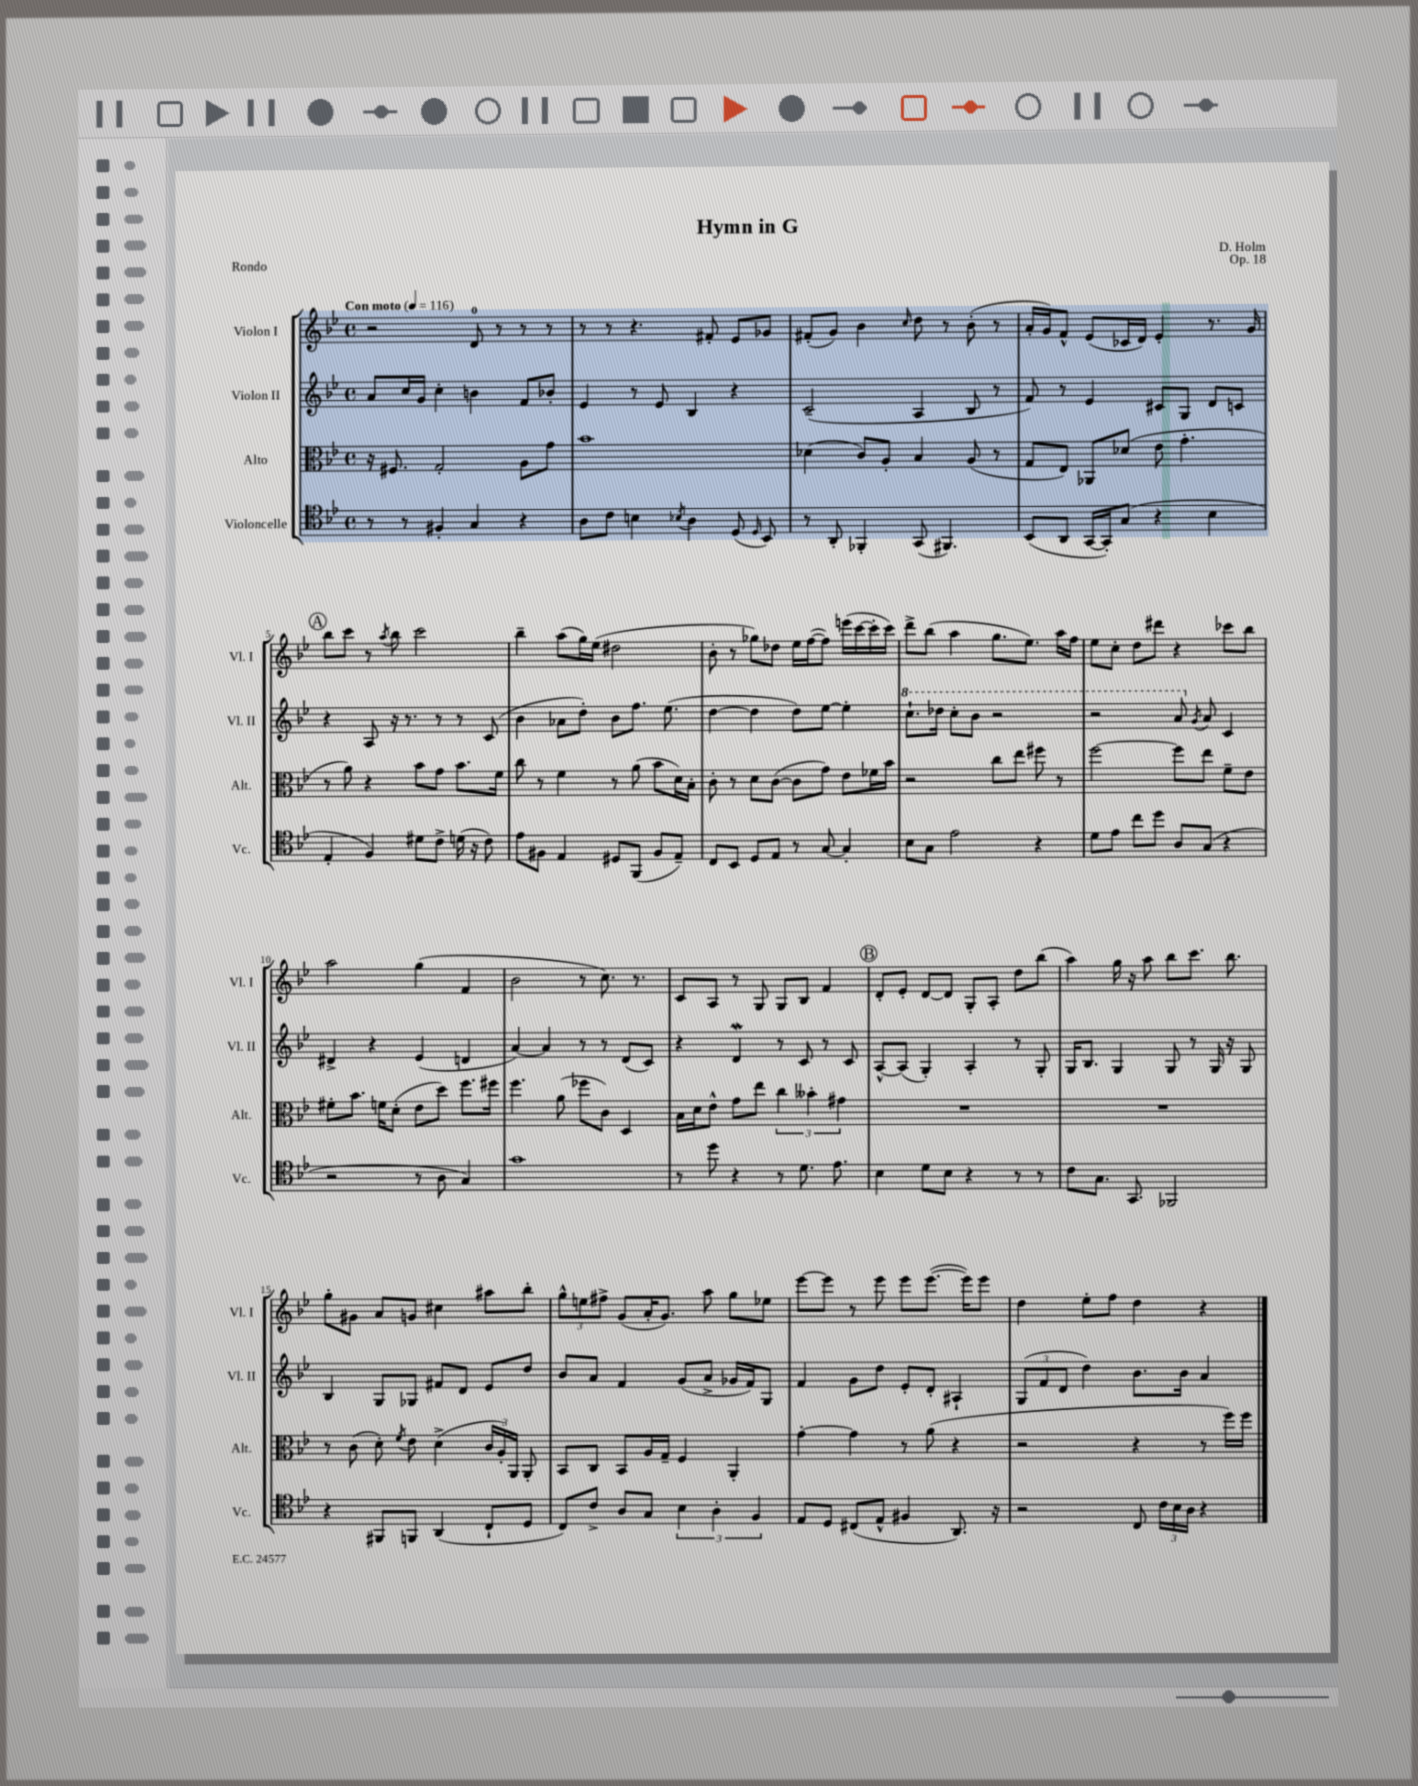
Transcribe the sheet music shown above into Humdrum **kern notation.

**kern	**kern	**kern	**kern
*staff4	*staff3	*staff2	*staff1
*clefC4	*clefC3	*clefG2	*clefG2
*k[b-e-]	*k[b-e-]	*k[b-e-]	*k[b-e-]
*M4/4	*M4/4	*M4/4	*M4/4
*met(c)	*met(c)	*met(c)	*met(c)
*MM116	*MM116	*MM116	*MM116
8r	16r	8a	2r
.	8.F#	.	.
8r	.	16cc	.
.	.	16g	.
4F#'	2G'	4cc'	.
4G	.	4b	8d
.	.	.	8r
4r	8A	8f	8r
.	8g	8b-'	8r
=	=	=	=
8A	1b-	4e-	8r
8c	.	.	8r
4B	.	8r	4.r
.	.	8e-	.
8qB-	.	.	.
4A	.	4B-	.
.	.	.	8f#'
(8D	.	4r	8e-
16qqD	.	.	.
8BB-)	.	.	8g-
=	=	=	=
8r	(4d-	(2c~	(8f#'
8AA'	.	.	8g)
4FF-'	8c)	.	4b-
.	8A'	.	.
.	.	.	16qqcc
(8GG	4B-	4A	8dd
4.FF#)	.	.	8r
.	(8A	8B-	(8b-'
.	8r	8r	8r
=	=	=	=
(8BB-	8G	8f)	16a'
.	.	.	16g)
8AA	8E-)	8r	8f^^
[16GG	8AA-	4e-	(8e-
16GG'])	.	.	.
(8G	(8d-	.	16c-
.	.	.	16d)
4r	8e-	8c#	4e-'
.	4.g'	8G	.
4B-	.	8d	8.r
.	.	8c	.
.	.	.	16g
=	=	=	=
4E-'	8r	4r	8bb-
.	8a)	.	8ccc
4F)	4r	8A	8r
.	.	.	8qaa
.	.	16r	8bb-
.	.	8.r	.
8d#	8b-	.	2ccc
8c^	8g	8r	.
(16d	8.b-	8r	.
16r	.	.	.
8c)	.	(8c	.
.	16f	.	.
=	=	=	=
8e-	8cc	4b-	4bb-~
8F#	8r	.	.
4E-	4f	8a-	(8aa
.	.	8dd')	16gg)
.	.	.	(16ee-
8D#	8r	8b-	2dd#
(8FF	(8a	8.ff	.
8F#	8b-	.	.
.	.	(8.ee-	.
8E-~)	16d)	.	.
.	16B-'	.	.
=	=	=	=
8C	8c'	[4dd	8b-'
8BB-	8r	.	8r
8D	8d	4dd]	8gg-)
8E-	([8c	.	8dd-
8r	8c]	8dd)	16ee-
.	.	.	([16ff
[8G	8g)	[8ee-	8ff])
4G']	8e-	4ee-']	(16eee
.	.	.	[16ccc
.	16f-	.	16ccc']
.	16b-	.	16ccc)
=	=	=	=
8B-	2r	8.ccc`	8ddd^
8G	.	.	(8bb-
.	.	16ddd-	.
2e-	.	8ccc'	4aa
.	.	8bb-	.
.	8cc	2r	8.gg
.	8ee-	.	.
.	.	.	8.ee-)
4r	8ff#	.	.
.	8r	.	16aa
.	.	.	16ff
=	=	=	=
8d	[2ff	2r	8ee-
8e-	.	.	8cc'
8cc	.	.	8dd
8dd	.	.	8ddd#
8A	8ff]	8aa	4r
.	.	8qg	.
(8G	8ee-	8a	.
4r	8f~	4c	8ccc-
.	8e-	.	8bb-
=	=	=	=
2r	8f#'	4d#^	2aa
.	8.b-	.	.
.	.	4r	.
.	16f	.	.
.	(8d'	.	.
8r	8e-	(4e-	(4gg
8A	8dd)	.	.
4G)	8.ff	4d	4f
.	16ff#	.	.
=	=	=	=
1g	4.ff	[4a)	2b-
.	.	4a]	.
.	(8a	.	.
.	8ff-	8r	8r
.	8c)	8r	8.cc)
.	4D	(8d	.
.	.	.	8.r
.	.	8c)	.
=	=	=	=
8r	16B-	4r	8c
.	16d	.	.
8dd	8e-^^	.	8A
4r	8g	4d	8r
.	8ee-	.	8G
8r	6cc	8r	8G
8.d	.	8c	8B-
.	6b--'	.	.
.	.	8r	4f
8.e-	.	.	.
.	6g#	.	.
.	.	8c	.
=	=	=	=
4B-	1r	[8A^^	8d'
.	.	(8A]	8e-'
8d	.	4G')	[8d
8B-	.	.	8d]
4r	.	4A'	8G'
.	.	.	8A'
8r	.	8r	8dd
8r	.	8G'	(8bb-
=	=	=	=
8c	1r	16G	4aa)
.	.	8.B-	.
8.G	.	.	.
.	.	4G	16gg
8.GG	.	.	16r
.	.	.	8aa
2FF-	.	8G	8bb-
.	.	8r	8.ccc
.	.	16G	.
.	.	16r	8.bb-
.	.	8G	.
=	=	=	=
4r	8r	4B-	8gg'
.	(8c	.	8g#
8FF#	8d')	8G	8a
.	8qf	.	.
8FF	8e-	8G-	8g
(4AA	(4d^	8f#	4cc#
.	.	8d	.
8C`	24c	8e-	8aa#
.	24A')	.	.
.	24AA	.	.
8D	8AA'	8dd	8bb-'
=	=	=	=
8C)	8BB-	8b-	12gg^^
.	.	.	12ee
8c^	8C	8a	.
.	.	.	12ff#^
8A	8BB-	4f	(8g
8G	16A	.	16a'
.	16G~	.	8.g)
6B-	4F	(8g	.
.	.	8a^	8aa
6A'	.	.	.
.	4AA'	16g-	8gg
.	.	16f)	.
6F	.	.	.
.	.	8G	8ee-
=	=	=	=
8E-	[4g'	4f	[8eee-
8D	.	.	8eee-]
(8C#	4g]	8g	8r
8E-^^	.	8dd	8eee-
4F#	8r	8e-'	8eee-
.	(8a	8d'	([8.eee-
8.AA)	4r	4A#`	.
.	.	.	16eee-])
.	.	.	8eee-
16r	.	.	.
=	=	=	=
2r	2r	(12G	4dd
.	.	12f	.
.	.	12d	.
.	.	4dd)	8ee-'
.	.	.	8ff
8C	4r	8.b-	4dd
24c	.	.	.
24B-	.	.	.
.	.	16b-	.
24A	.	.	.
4r	8r	4a	4r
.	16ff)	.	.
.	16ff	.	.
==	==	==	==
*-	*-	*-	*-
